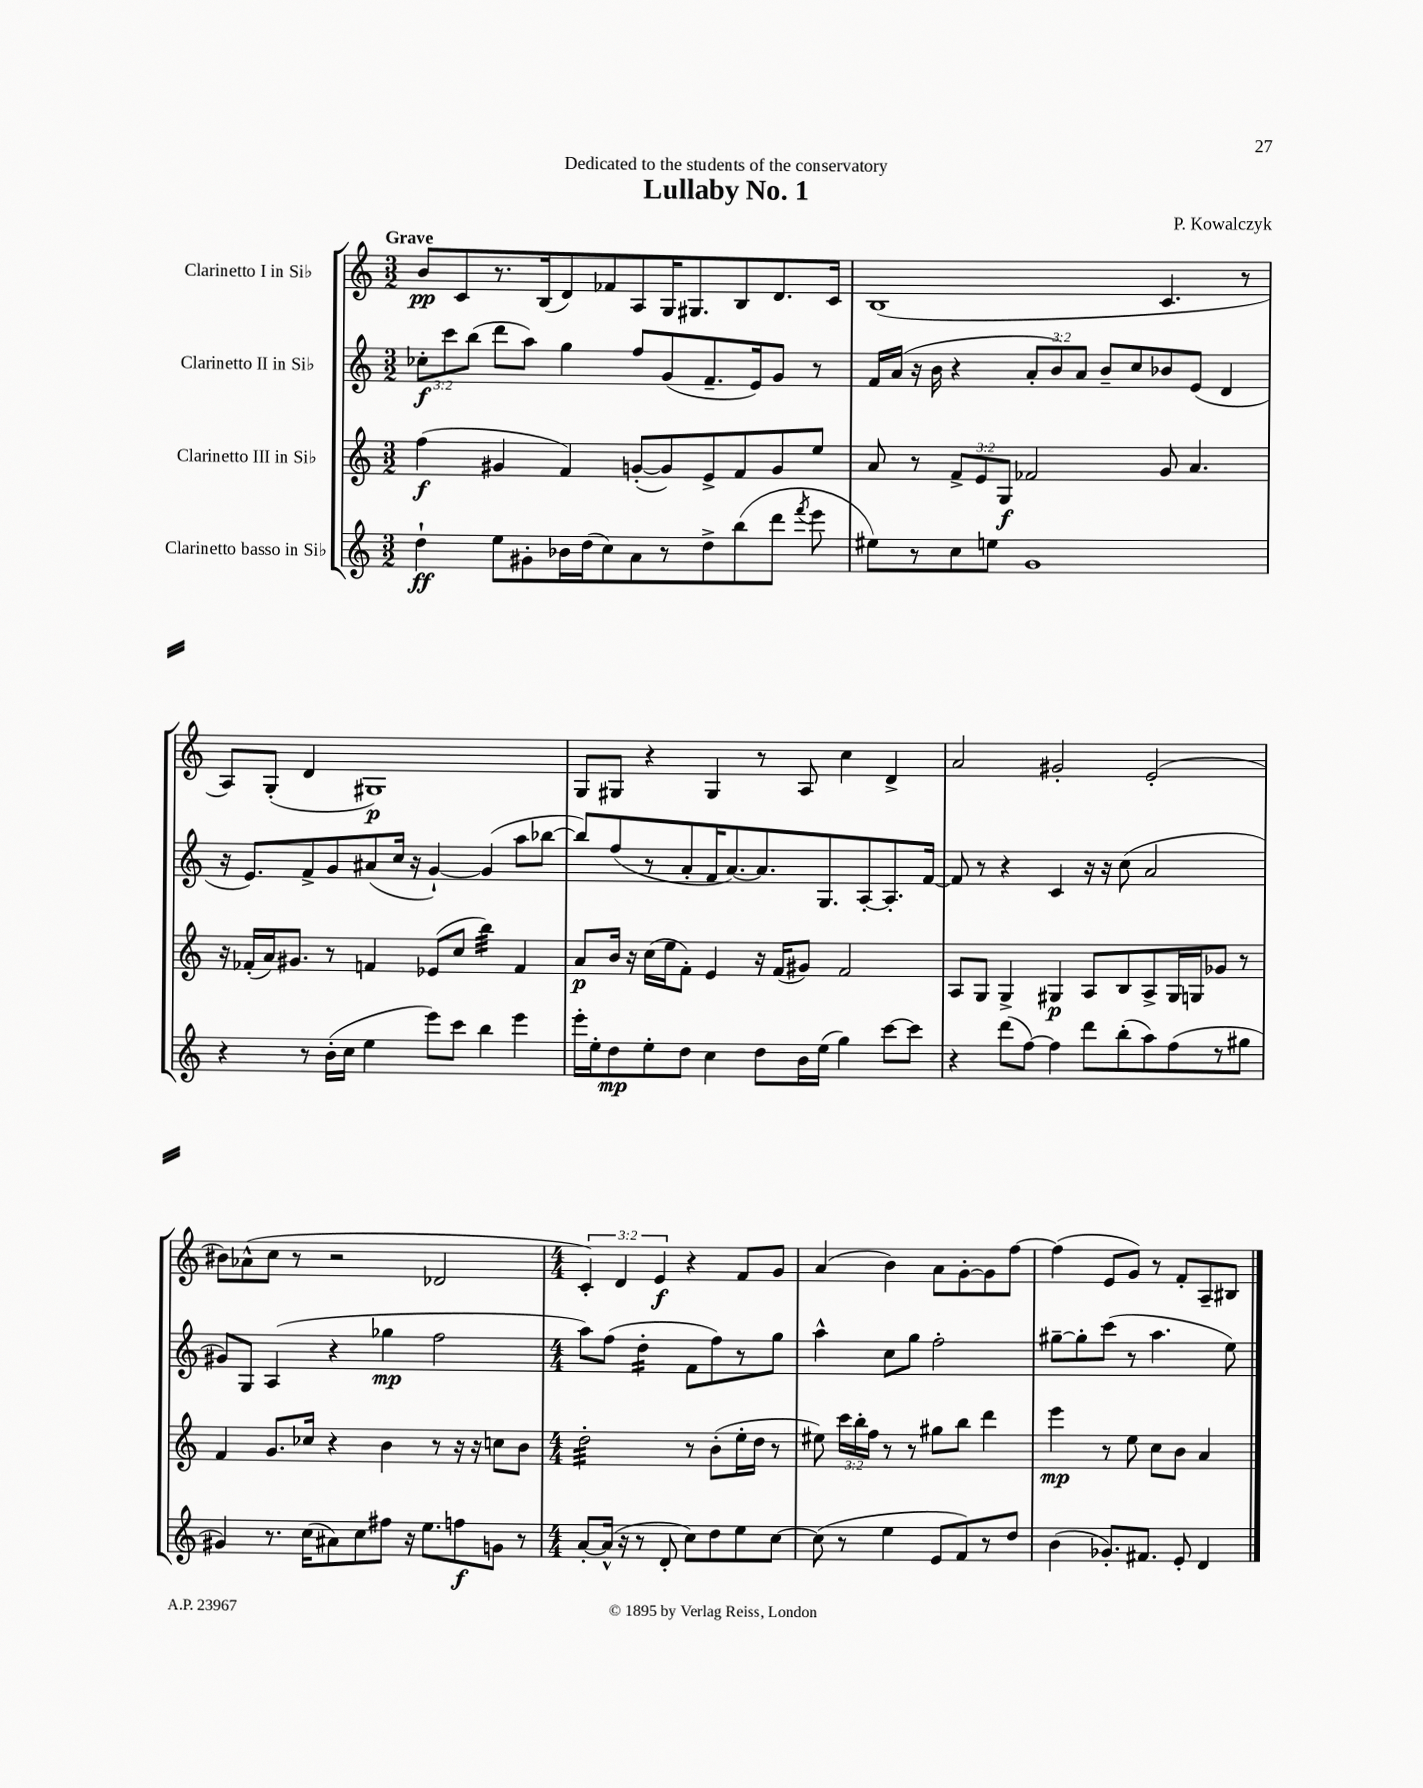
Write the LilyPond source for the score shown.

\header { title = "Lullaby No. 1" composer = "P. Kowalczyk" dedication = "Dedicated to the students of the conservatory" }
<<
\new StaffGroup <<
\new Staff = "s0" \with { instrumentName = "Clarinetto I in Sib" } {
    \clef treble \key c \major \numericTimeSignature \time 3/2 \override Staff.TupletNumber.text = #tuplet-number::calc-fraction-text \tempo "Grave"
    \autoBeamOff b'8[\pp c'8 r8. b16( d'8) fes'8 a8 g16 gis8. b8 d'8. c'16] |
    b1( c'4. r8 |
    a8[) g8]-.( d'4 gis1\p) |
    g8[ gis8] r4 gis4 r8 a8 c''4 d'4-> |
    a'2 gis'2-. e'2-.( |
    bis'8[) aes'8-^( c''8] r8 r2 des'2 |
    \numericTimeSignature \time 4/4 \tuplet 3/2 { c'4-.) d'4 e'4\f } r4 f'8[ g'8] |
    a'4( b'4) a'8[ g'8~-. g'8 f''8]~ |
    f''4( e'8[ g'8]) r8 f'8[-. a8-- bis8] \bar "|." |
}
\new Staff = "s1" \with { instrumentName = "Clarinetto II in Sib" } {
    \clef treble \key c \major \numericTimeSignature \time 3/2 \override Staff.TupletNumber.text = #tuplet-number::calc-fraction-text
    \autoBeamOff \tuplet 3/2 { ces''8[-.\f c'''8 b''8]( } d'''8[ a''8]) g''4 f''8[ g'8( f'8.-- e'16) g'8] r8 |
    f'16[ a'16]( r16 b'16 r4 \tuplet 3/2 { a'8[-. b'8) a'8] } b'8[-- c''8 bes'8 e'8]( d'4 |
    r16 e'8.[) f'8-> g'8 ais'8( c''16] r16 g'4~-!) g'4( a''8[ bes''8]~ |
    bes''8[) f''8( r8 a'8-. f'16 a'8.~) a'8. g8. a8~-. a8.-. f'16]~ |
    f'8 r8 r4 c'4 r16 r16 c''8( a'2 |
    gis'8[) g8] a4( r4 ges''4\mp f''2 |
    \numericTimeSignature \time 4/4 a''8[) f''8]( d''4:16-. f'8[ f''8) r8 g''8] |
    a''4-^ c''8[ g''8] f''2-. |
    gis''8[~-- gis''8-. c'''8]( r8 a''4. e''8) \bar "|." |
}
\new Staff = "s2" \with { instrumentName = "Clarinetto III in Sib" } {
    \clef treble \key c \major \numericTimeSignature \time 3/2 \override Staff.TupletNumber.text = #tuplet-number::calc-fraction-text
    \autoBeamOff f''4\f( gis'4 f'4) g'8[~-.( g'8) e'8-> f'8 g'8 e''8] |
    a'8 r8 \tuplet 3/2 { f'8[-> e'8 g8]\f } fes'2 g'8 a'4. |
    r16 fes'16[-.( a'16) gis'8.] r8 f'4 ees'8[( c''8] b''4:32) f'4 |
    a'8[\p b'16] r16 c''16[( e''16 f'8]-.) e'4 r16 f'16[( gis'8]) f'2 |
    a8[ g8] g4-> gis4\p a8[ b8 a8-> gis16 g16 ges'8] r8 |
    f'4 g'8.[ ces''16] r4 b'4 r8 r16 r16 c''8[ b'8] |
    \numericTimeSignature \time 4/4 d''2:32-. r8 b'8[-.( e''16-. d''16] r8 |
    eis''8) \tuplet 3/2 { c'''16[ b''16-. f''16] } r8 r8 gis''8[ b''8] d'''4 |
    e'''4\mp r8 e''8 c''8[ b'8] a'4 \bar "|." |
}
\new Staff = "s3" \with { instrumentName = "Clarinetto basso in Sib" } {
    \clef treble \key c \major \numericTimeSignature \time 3/2
    \autoBeamOff d''4-!\ff e''8[ gis'8-. bes'16 d''16( c''8) a'8 r8 d''8-> b''8( d'''8] \acciaccatura { f'''8 } e'''8 |
    eis''8[) r8 c''8 e''8] g'1 |
    r4 r8 b'16[-.( c''16] e''4 e'''8[) c'''8] b''4 e'''4 |
    e'''16[-. e''16-. d''8\mp e''8-. d''8] c''4 d''8[ b'16 e''16]( g''4) c'''8[~ c'''8] |
    r4 d'''8[( f''8]~) f''4 d'''8[ b''8-.( a''8) f''8( r8 gis''8] |
    gis'4) r8. c''16[( ais'8) c''8 fis''8] r16 e''8.[ f''8\f g'8] r8 |
    \numericTimeSignature \time 4/4 a'8[~-. a'16]-^( r16 r8 d'8-. c''8[) d''8 e''8 c''8]~ |
    c''8( r8 e''4 e'8[ f'8) r8 d''8] |
    b'4( ges'8.[-.) fis'8.] e'8-. d'4 \bar "|." |
}
>>
>>
\layout { \context { \Score \remove "Bar_number_engraver" } }
